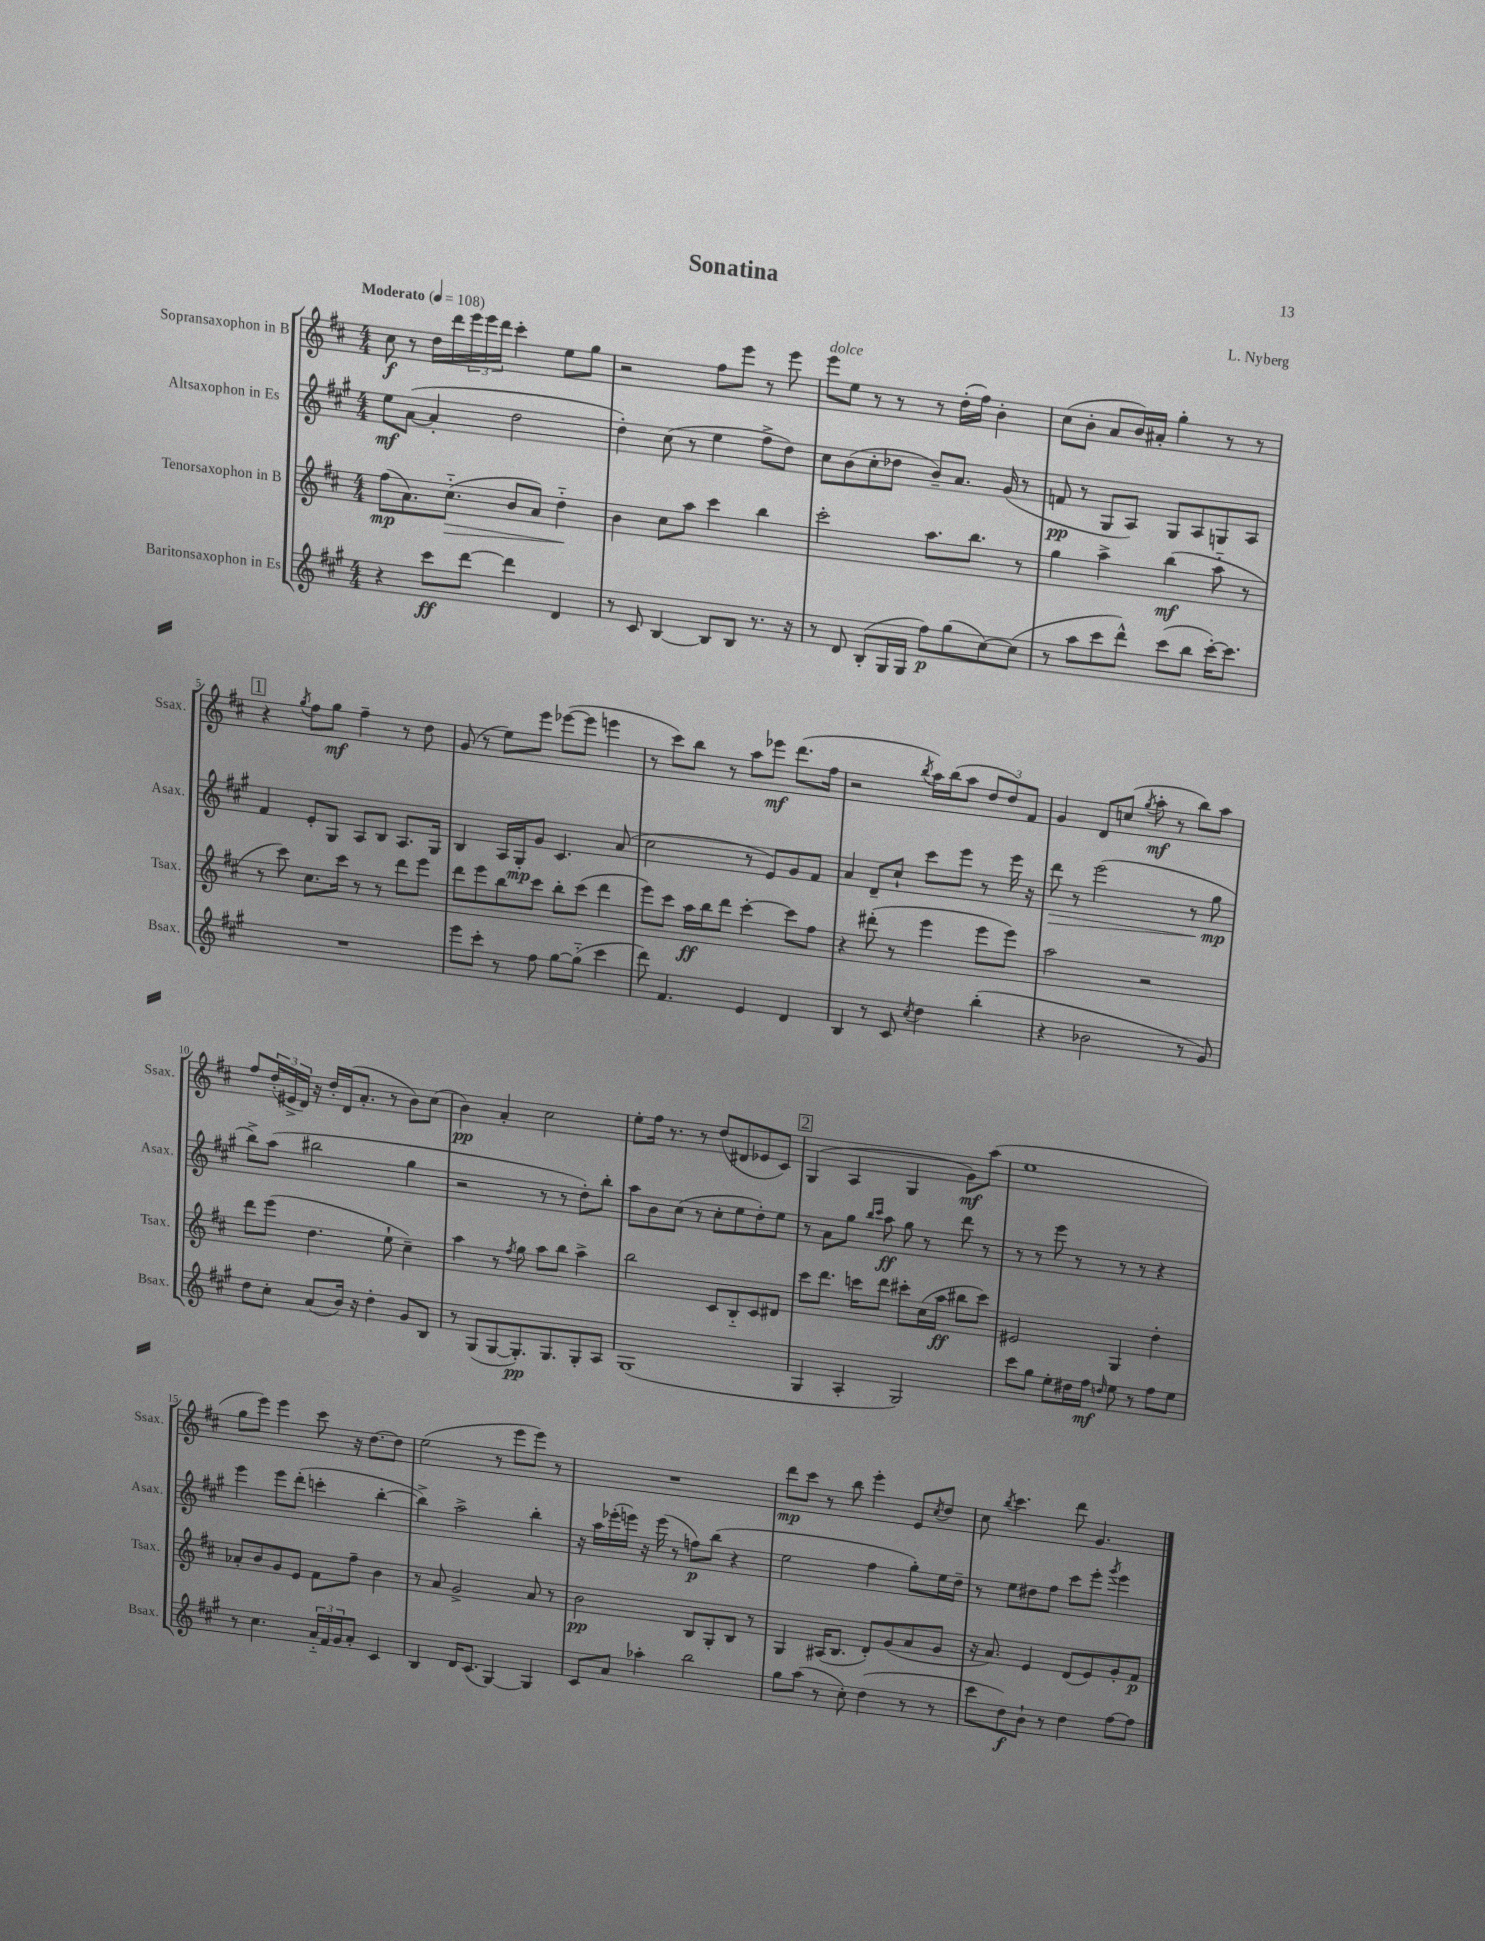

**kern	**dynam	**kern	**dynam	**kern	**dynam	**kern	**dynam
*part4	*part4	*part3	*part3	*part2	*part2	*part1	*part1
*staff4	*staff4	*staff3	*staff3	*staff2	*staff2	*staff1	*staff1
*I"Baritonsaxophon in Es	*	*I"Tenorsaxophon in B	*	*I"Altsaxophon in Es	*	*I"Sopransaxophon in B	*
*I'Bsax.	*	*I'Tsax.	*	*I'Asax.	*	*I'Ssax.	*
*clefG2	*	*clefG2	*	*clefG2	*	*clefG2	*
*k[f#c#g#]	*	*k[f#c#]	*	*k[f#c#g#]	*	*k[f#c#]	*
*M4/4	*	*M4/4	*	*M4/4	*	*M4/4	*
*MM108	*	*MM108	*	*MM108	*	*MM108	*
=1	=1	=1	=1	=1	=1	=1	=1
!	!	!	!	!	!	!LO:TX:a:B:t=Moderato	!
4r	.	(8ff#\L	mp	8ee\L	mf	8cc#\	f
.	.	8.a\)	.	([8a\J	.	8r	.
8ccc#\L	ff	.	.	4a'/]	.	16dd\LL	.
!	!	!	!LO:HP:b	!	!	!	!
.	.	(8.cc#\J	>	.	.	16ddd\	.
[8ddd\J	.	.	.	.	.	24eee\	.
.	.	.	.	.	.	24eee\	.
.	.	.	.	.	.	24ddd\JJ	.
4ddd\]	.	8b/L	.	2dd\	.	4ccc#'\	.
.	.	8a/J)	.	.	.	.	.
4d/	.	4dd\	.	.	.	8ee\L	.
.	.	.	.	.	.	8gg\J	.
.	.	.	]	.	.	.	.
=2	=2	=2	=2	=2	=2	=2	=2
8r	.	4b\	.	4dd'\)	.	2r	.
8c#/	.	.	.	.	.	.	.
[4B/	.	8cc#\L	.	(8cc#\	.	.	.
.	.	8aa\J	.	8r	.	.	.
8B/L]	.	4ccc#\	.	4ee\	.	8ff#\L	.
8B/J	.	.	.	.	.	8eee\J	.
8.r	.	4bb\	.	8ff#^\L	.	8r	.
.	.	.	.	8dd\J)	.	8eee\	.
16r	.	.	.	.	.	.	.
=3	=3	=3	=3	=3	=3	=3	=3
!	!	!	!	!	!	!LO:TX:a:i:t=dolce	!
8r	.	2ccc#'\	.	8cc#\L	.	8eee\L	.
8d/	.	.	.	(8b\	.	8ee\J	.
(8B'/L	.	.	.	8cc#'\	.	8r	.
16G#/L	.	.	.	8dd-X\J	.	8r	.
16G#/JJ	.	.	.	.	.	.	.
8ff#\L)	p	8.aa\L	.	8b~/L)	.	8r	.
(8gg#\	.	.	.	8.a/J	.	(16dd'\LL	.
.	.	8.bb\J	.	.	.	16ff#\JJ)	.
[8cc#\)	.	.	.	.	.	4b'\	.
.	.	.	.	(16g#/	.	.	.
(8cc#\J]	.	8r	.	8r	.	.	.
=4	=4	=4	=4	=4	=4	=4	=4
8r	.	4gg\	.	8fn/	pp	(8cc#\L	.
8aa\L	.	.	.	8r	.	8b'\J	.
8ccc#\	.	4aa^\	.	8G#/L	.	8a/L	.
8ddd^^\J)	.	.	.	8A/J)	.	16b/L)	.
.	.	.	.	.	.	16a#X'/JJ	.
(8ccc#\L	.	(4bb\	mf	8G#/L	.	4gg'\	.
8bb\J	.	.	.	8A/	.	.	.
[16ccc#'\KL)	.	8aa\	.	8Gn/	.	8r	.
8.ccc#\J]	.	.	.	.	.	.	.
.	.	8r	.	8A/J	.	8r	.
!!LO:LB:g=z
!!LO:REH:place=s1:t=1
=5	=5	=5	=5	=5	=5	=5	=5
1r	.	8r	.	4f#/	.	4r	.
.	.	8ccc#\)	.	.	.	.	.
.	.	.	.	.	.	8qgg/	.
.	.	8.cc#\L	.	8e'/L	.	8ff#\L	.
.	.	.	.	8G#/J	.	8gg\J	mf
.	.	16ccc#\Jk	.	.	.	.	.
.	.	8r	.	8A/L	.	4ff#~\	.
.	.	8r	.	8B/J	.	.	.
.	.	8ddd\L	.	8.A/L	.	8r	.
.	.	8eee\J	.	.	.	8dd\	.
.	.	.	.	16G#/Jk	.	.	.
=6	=6	=6	=6	=6	=6	=6	=6
8eee\L	.	8ddd\L	.	4B/	.	(8g/	.
8ccc#'\J	.	8eee\	.	.	.	8r	.
8r	.	8bb\	.	16A/LL	.	8ee\L)	.
.	.	.	.	16G#'/J	mp	.	.
8ff#\	.	8ccc#\J	.	8g#/J	.	8eee\J	.
[8gg#\L	.	8bb'\L	.	4.c#/	.	([8eee-X\L	.
(8gg#\J]	.	(8ccc#\J	.	.	.	8eee-\J]	.
4ccc#\	.	4ddd\	.	.	.	4eeen\	.
.	.	.	.	(8a/	.	.	.
=7	=7	=7	=7	=7	=7	=7	=7
8ddd\)	.	8eee\L)	.	2cc#\	.	8r	.
4.f#/	.	8ccc#\J	.	.	.	8ccc#\L)	.
.	.	16aa\LL	ff	.	.	8bb\J	.
.	.	16bb\J	.	.	.	.	.
.	.	8ddd\J	.	.	.	8r	.
4e/	.	[4ccc#'\	.	8r	.	8aa\L	.
.	.	.	.	8e/L)	.	8eee-X\J	mf
4d/	.	8ccc#\L]	.	8g#/	.	(8.ddd\L	.
.	.	8ff#\J	.	8f#/J	.	.	.
.	.	.	.	.	.	16ff#\Jk	.
=8	=8	=8	=8	=8	=8	=8	=8
4B/	.	4r	.	4a/	.	2r	.
8r	.	(8ddd#X'\	.	8d~/L	.	.	.
8c#/	.	8r	.	8cc#`/J	.	.	.
8qcc#/	.	.	.	.	.	8qbb/	.
4dd\	.	4eee\	.	8ccc#\L	.	16aa\LL)	.
.	.	.	.	.	.	(16bb\J	.
.	.	.	.	8eee\J	.	8aa\J	.
(4bb'\	.	8eee\L	.	8r	.	12dd/L	.
.	.	.	.	.	.	12dd/)	.
.	.	8eee\J)	.	16eee\	.	.	.
.	.	.	.	.	.	12f#/J	.
.	.	.	.	16r	.	.	.
=9	=9	=9	=9	=9	=9	=9	=9
!	!	!	!	!	!LO:HP:b	!	!
4r	.	2aa\	.	8ddd\	>	4g/	.
.	.	.	.	8r	.	.	.
2b-X\	.	.	.	(2eee\	.	8d/L	.
.	.	.	.	.	.	(8ccn/J	.
.	.	.	.	.	.	8qgg/	.
.	.	2r	.	.	.	8aa'\	mf
.	.	.	.	.	.	8r	.
8r	.	.	.	8r	.	8bb\L)	.
8g#/)	.	.	.	8gg#\	mp	8aa\J	.
.	.	.	.	.	]	.	.
!!LO:LB:g=z
=10	=10	=10	=10	=10	=10	=10	=10
8dd\L	.	8ddd\L	.	8bb^\L)	.	8ff#/L	.
8cc#'\J	.	(8eee\J	.	(8aa\J	.	(24dd'/L	.
.	.	.	.	.	.	24e#X^/	.
.	.	.	.	.	.	24d/JJ)	.
(8a/L	.	4.dd\	.	2bb#X\	.	16r	.
.	.	.	.	.	.	16dd'/LL	.
16b/Jk)	.	.	.	.	.	(16d/J	.
16r	.	.	.	.	.	8.a'/J	.
4dd'\	.	.	.	.	.	.	.
.	.	8ee`\	.	.	.	8r	.
8g#/L	.	4cc#~\)	.	4gg#\	.	8b\L)	.
8B/J	.	.	.	.	.	(8cc#\J	.
=11	=11	=11	=11	=11	=11	=11	=11
8r	.	4aa\	.	2r	.	4b\)	pp
(8G#/L	.	.	.	.	.	.	.
[8G#/	.	8r	.	.	.	4a'/	.
.	.	8qff#/	.	.	.	.	.
8.G#'/])	pp	8gg\	.	.	.	.	.
.	.	8aa\L	.	8r	.	2cc#\	.
8.G#/	.	.	.	.	.	.	.
.	.	8bb\J	.	8r	.	.	.
8G#'/	.	4aa^\	.	8dd'\L)	.	.	.
8A/J	.	.	.	8bb'\J	.	.	.
=12	=12	=12	=12	=12	=12	=12	=12
(1G#	.	2bb\	.	8aa\L	.	8ee'\L	.
.	.	.	.	8b\	.	16ff#\Jk	.
.	.	.	.	.	.	8.r	.
.	.	.	.	(8cc#\J	.	.	.
.	.	.	.	8r	.	8r	.
.	.	8c#/L	.	8cc#'\L	.	(8dd/L	.
.	.	8B/	.	8ee\	.	8d#X/	.
.	.	8c#/	.	8dd'\)	.	8e-X/	.
.	.	8d#X/J	.	8ee\J	.	8c#/J)	.
!!LO:REH:place=s1:t=2
=13	=13	=13	=13	=13	=13	=13	=13
4G#/	.	8ccc#\L	.	8r	.	(4G/	.
.	.	8.ddd\J	.	8a\L	.	.	.
4A'/	.	.	.	8gg#\J	.	4A/	.
.	.	16cccn\KL	.	.	.	.	.
.	.	.	.	16qqbb/LL	.	.	.
.	.	.	.	16qqccc#/JJ	.	.	.
.	.	8ddd\J	.	8aa\	ff	.	.
2G#/)	.	8ccc#X'\L	.	8gg#\	.	4G/	.
.	.	(16cc#\L	.	8r	.	.	.
.	.	16aa\JJ	ff	.	.	.	.
.	.	8bb#X\L	.	8ddd\	.	8g\L)	mf
.	.	8ccc#\J)	.	8r	.	(8aa\J	.
=14	=14	=14	=14	=14	=14	=14	=14
8ccc#\L	.	2e#X/	.	8r	.	1ee	.
8gg#\J	.	.	.	8r	.	.	.
8ee'\L	.	.	.	8eee\	.	.	.
16dd#X\L	.	.	.	8r	.	.	.
16ff#\JJ	mf	.	.	.	.	.	.
16qqddn/	.	.	.	.	.	.	.
8ee\	.	4G/	.	8r	.	.	.
8r	.	.	.	8r	.	.	.
8ff#\L	.	4dd'\	.	4r	.	.	.
8ee\J	.	.	.	.	.	.	.
!!LO:LB:g=z
=15	=15	=15	=15	=15	=15	=15	=15
8r	.	8a-X'/L	.	4eee\	.	8gg\L	.
4.cc#\	.	8b/	.	.	.	8eee\J)	.
.	.	8g/	.	8eee\L	.	4eee\	.
.	.	8e/J	.	(8ddd'\J	.	.	.
24a/LL	.	8f#\L	.	4cccn'\	.	8ccc#\	.
24f#/	.	.	.	.	.	.	.
24g#/J	.	.	.	.	.	.	.
8a'/J	.	8ff#~\J	.	.	.	16r	.
.	.	.	.	.	.	[8.dd\L	.
4c#/	.	4b\	.	[4bb'\	.	.	.
.	.	.	.	.	.	8dd\J]	.
=16	=16	=16	=16	=16	=16	=16	=16
4B/	.	8r	.	4bb^\])	.	(2ee\	.
.	.	8a/	.	.	.	.	.
16d/KL	.	2g^/	.	2aa^\	.	.	.
(8.c#/J	.	.	.	.	.	.	.
[4G#/)	.	.	.	.	.	8r	.
.	.	.	.	.	.	8eee\L	.
4G#/]	.	8a/	.	4bb'\	.	8eee\J)	.
.	.	8r	.	.	.	8r	.
=17	=17	=17	=17	=17	=17	=17	=17
8c#/L	.	2b\	pp	16r	.	1r	.
.	.	.	.	16aa\LL	.	.	.
8a/J	.	.	.	(16eee-X'\	.	.	.
.	.	.	.	16eeen\JJ)	.	.	.
4aa-X'\	.	.	.	16r	.	.	.
.	.	.	.	(16eee\	.	.	.
.	.	.	.	8r	.	.	.
2bb\	.	8B/L	.	8ffn\L)	p	.	.
.	.	8G'/	.	(8bb\J	.	.	.
.	.	8B/J	.	4r	.	.	.
.	.	8r	.	.	.	.	.
=18	=18	=18	=18	=18	=18	=18	=18
8gg#\L	.	4G/	.	2ee\	.	8ddd\L	mp
(8aa\J	.	.	.	.	.	8ccc#\J	.
8r	.	(16A#X/KL	.	.	.	8r	.
.	.	8.B/J	.	.	.	.	.
8cc#'\)	.	.	.	.	.	8bb\	.
(4dd\	.	8d'/L)	.	4ff#\	.	4eee'\	.
.	.	(8g/	.	.	.	.	.
8r	.	8a/	.	8gg#'\L)	.	8e/L	.
.	.	.	.	.	.	8qcc#/	.
8r	.	8g/J	.	16ee\L	.	8dd/J	.
.	.	.	.	16dd~\JJ	.	.	.
=19	=19	=19	=19	=19	=19	=19	=19
8ccc#\L	.	16r	.	8r	.	8cc#\	.
.	.	8.a/)	.	.	.	.	.
.	.	.	.	.	.	8qbb/	.
8dd\)	f	.	.	8ee\L	.	4.ccc#\	.
8b`\J	.	4e/	.	8dd#X\	.	.	.
8r	.	.	.	8ff#\J	.	.	.
4dd\	.	(8d/L	.	8ccc#\L	.	8ddd\	.
.	.	8e/)	.	8eee'\J	.	4.g/	.
.	.	.	.	8qggg#/	.	.	.
[8ff#\L	.	8g'/	.	4eee\	.	.	.
8ff#\J]	.	8f#/J	p	.	.	.	.
==	==	==	==	==	==	==	==
*-	*-	*-	*-	*-	*-	*-	*-
